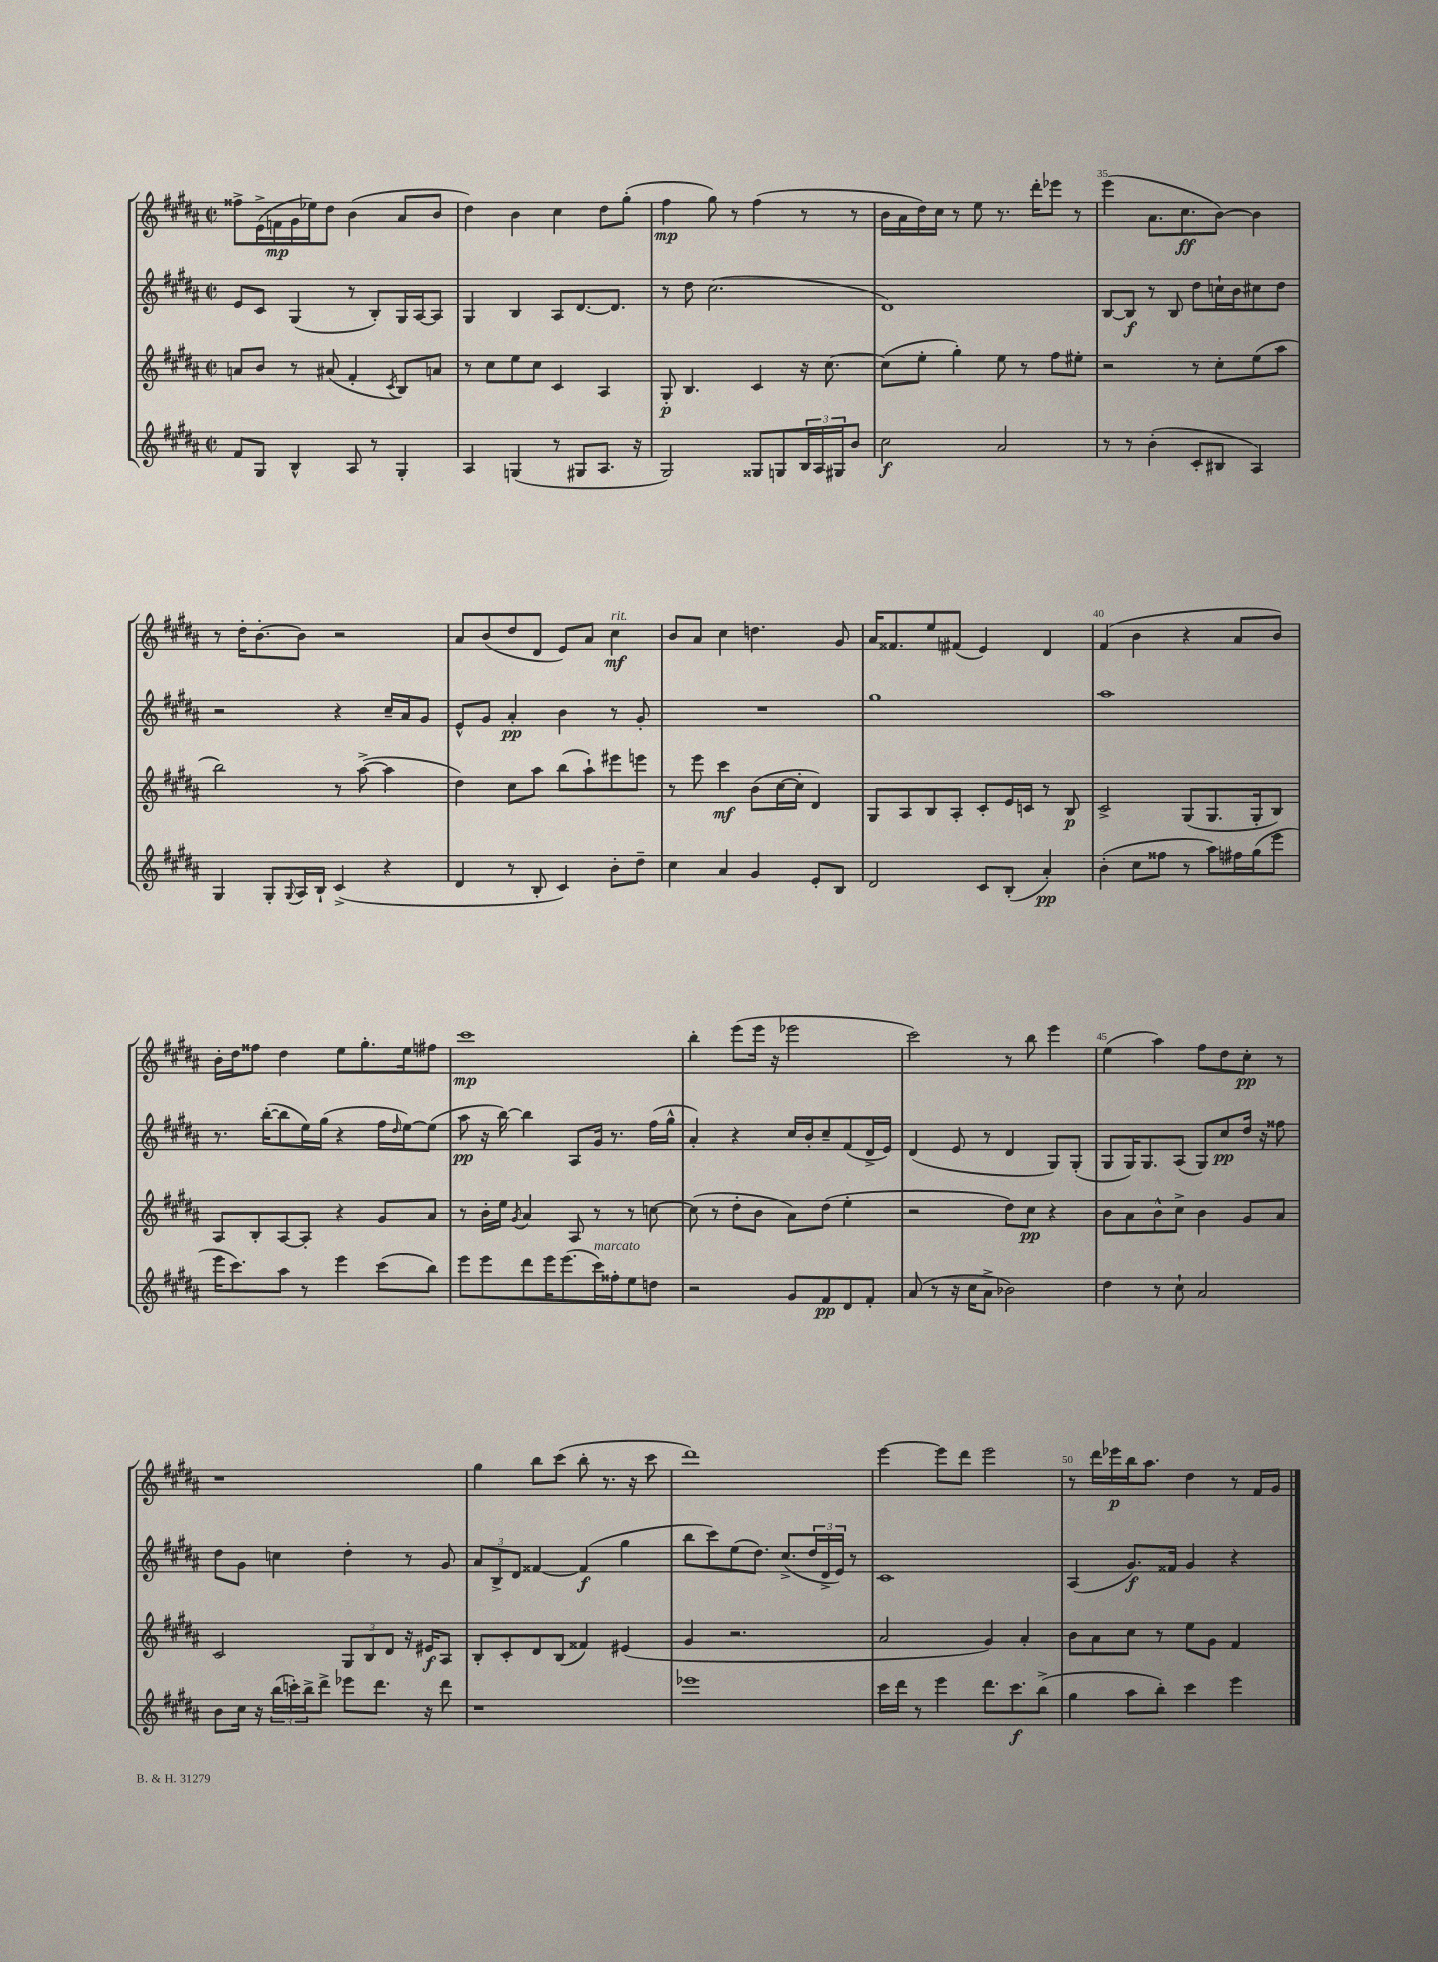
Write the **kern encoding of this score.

**kern	**kern	**kern	**kern
*staff4	*staff3	*staff2	*staff1
*clefG2	*clefG2	*clefG2	*clefG2
*k[f#c#g#d#a#]	*k[f#c#g#d#a#]	*k[f#c#g#d#a#]	*k[f#c#g#d#a#]
*M2/2	*M2/2	*M2/2	*M2/2
*met(c|)	*met(c|)	*met(c|)	*met(c|)
8f#	8a	8e	8ff##^
8G#	8b	8c#	(16e^
.	.	.	16f
4B^^	8r	(4G#	16g#
.	.	.	16ee-)
.	(8a#	.	8dd#
8A#	4f#'	8r	(4b
8r	.	8B')	.
.	8qc#	.	.
4G#'	8B)	16G#	8a#
.	.	[16A#	.
.	8a	8A#]	8b
=	=	=	=
4A#	8r	4G#	4dd#)
.	8cc#	.	.
(4G	8ee	4B	4b
.	8cc#	.	.
8r	4c#	8A#	4cc#
8G#	.	[8.d#	.
8.A#	4A#	.	8dd#
.	.	8.d#]	.
.	.	.	(8gg#'
16r	.	.	.
=	=	=	=
2G#)	8G#'	8r	4ff#
.	4.B	8dd#	.
.	.	(2.cc#	8gg#)
.	.	.	8r
8G##	4c#	.	(4ff#
8G	.	.	.
24B	16r	.	8r
24A#	.	.	.
.	[8.cc#	.	.
24G#	.	.	.
8b	.	.	8r
=	=	=	=
2cc#	(8cc#]	1d#)	16b
.	.	.	16a#
.	8ee'	.	16dd#)
.	.	.	16cc#
.	4gg#')	.	8r
.	.	.	8ee
2a#	8ee	.	8.r
.	8r	.	.
.	.	.	16ddd#'
.	8ff#	.	8eee-
.	8ee#'	.	8r
=	=	=	=
8r	2r	[8B	(4eee
8r	.	8B]	.
(4b'	.	8r	8.a#
.	.	8B	.
.	.	.	8.cc#
8c#'	8r	8dd#	.
8B#	8cc#'	16cc`	[8b)
.	.	16b	.
4A#)	(8ee	8cc#	4b]
.	8aa#	8dd#	.
=	=	=	=
4G#	2bb)	2r	8r
.	.	.	16dd#'
.	.	.	[8.b'
8G#'	.	.	.
8qqG#	.	.	.
16A#	.	.	8b]
16B`	.	.	.
(4c#^	8r	4r	2r
.	([8aa#^	.	.
4r	4aa#]	16cc#~	.
.	.	16a#	.
.	.	8g#	.
=	=	=	=
4d#	4dd#)	8e^^	8a#
.	.	8g#	(8b
8r	8cc#	4a#'	8dd#
8B'	8aa#	.	8d#
4c#)	(8bb	4b	8e)
.	8aa#`)	.	8a#
8b'	8eee#	8r	4cc#
8dd#~	8eee	8g#'	.
=	=	=	=
4cc#	8r	1r	8b
.	8eee	.	8a#
4a#	4ccc#	.	4cc#
4g#	(8b	.	4.dd
.	[16cc#	.	.
.	16cc#']	.	.
8e'	4d#)	.	.
8B	.	.	8g#
=	=	=	=
2d#	8G#	1gg#	16a#
.	.	.	8.f##
.	8A#	.	.
.	8B	.	8ee
.	8A#'	.	(8f#
8c#	8c#'	.	4e)
(8B'	16e	.	.
.	16c	.	.
4a#')	8r	.	4d#
.	8B	.	.
=	=	=	=
(4b'	2c#^	1aa#	(4f#
8cc#	.	.	4b
8ff##	.	.	.
8r	(8G#	.	4r
8aa#)	8.G#	.	.
16ff#	.	.	8a#
(16gg#	16G#'	.	.
8eee	8B)	.	8b)
=	=	=	=
16eee	8A#	8.r	16b'
8.ccc#)	.	.	16dd#
.	8B'	.	8ff##
.	.	([16bb'	.
8aa#	[8A#	8bb]	4dd#
8r	8A#']	16ee)	.
.	.	(16gg#	.
4eee	4r	4r	8ee
.	.	.	8.gg#'
(8ccc#	8g#	16ff#	.
.	.	16qqdd#	.
.	.	[16ee)	16ee
8bb)	8a#	(8ee]	8ff#
=	=	=	=
8eee	8r	8aa#	1ccc#
8eee	16b'	16r	.
.	16ee	[16bb)	.
.	8qg#	.	.
8ddd#	4a#	4bb]	.
16eee	.	.	.
(8.eee	.	.	.
.	8A#	8A#	.
16ccc#)	8r	16g#	.
16ff##'	.	8.r	.
8ee	8r	.	.
8dd	[8cc	(16ff#	.
.	.	16gg#^^	.
=	=	=	=
2r	(8cc]	4a#')	4bb'
.	8r	.	.
.	8dd#'	4r	(8eee
.	8b	.	16eee
.	.	.	16r
8g#	8a#)	16cc#	2eee-
.	.	16b'	.
8f#	(8dd#	8cc#~	.
8d#	4ee'	(8f#	.
8f#'	.	16d#^	.
.	.	16e)	.
=	=	=	=
(8a#	2r	(4d#	2ccc#)
8r	.	.	.
16r	.	8e	.
16cc#	.	.	.
8a#^	.	8r	.
2b-)	8dd#)	4d#	8r
.	8cc#	.	8bb
.	4r	8G#)	4eee
.	.	(8G#'	.
=	=	=	=
4dd#	8b	8G#	(4ee
.	8a#	16G#)	.
.	.	8.G#	.
8r	8b^^	.	4aa#)
8cc#`	8cc#^	(8A#	.
2a#	4b	8G#)	8ff#
.	.	8cc#	8dd#
.	8g#	16dd#	8cc#'
.	.	16r	.
.	8a#	8ff##	8r
=	=	=	=
8b	2c#	8dd#	1r
16cc#	.	8g#	.
16r	.	.	.
(24bb	.	4cc	.
24ccc')	.	.	.
24bb^	.	.	.
8ddd#^	.	.	.
8eee-	12G#	4dd#'	.
.	12B	.	.
8.ddd#	.	.	.
.	12d#	.	.
.	16r	8r	.
16r	16e#	.	.
8ddd#	8A#	8g#	.
=	=	=	=
1r	8B'	12a#	4gg#
.	.	12B^	.
.	8c#'	.	.
.	.	12d#	.
.	8d#	[4f##	8bb
.	(8B	.	(8ccc#
.	4f##)	(4f##]	8bb'
.	.	.	8.r
.	(4e#	4gg#	.
.	.	.	16r
.	.	.	8ccc#
=	=	=	=
1eee-	4g#	8bb	1ddd#)
.	.	8ccc#)	.
.	2.r	(8ee	.
.	.	8.dd#)	.
.	.	(8.cc#^	.
.	.	24dd#	.
.	.	24d#^	.
.	.	24e)	.
.	.	8r	.
=	=	=	=
16ccc#	2a#	1c#	[4eee
16ddd#	.	.	.
8r	.	.	.
4eee	.	.	8eee]
.	.	.	8ddd#
8.ddd#	4g#)	.	2eee
8.ccc#	.	.	.
.	4a#'	.	.
(8bb^	.	.	.
=	=	=	=
4gg#	8b	(4A#	8r
.	8a#	.	16ddd#
.	.	.	16eee-
8aa#	8cc#	8.g#)	16bb
.	.	.	8.aa#
8bb')	8r	.	.
.	.	16f##	.
4ccc#	8ee	4g#	4dd#
.	8g#	.	.
4eee	4f#	4r	8r
.	.	.	16f#
.	.	.	16g#
==	==	==	==
*-	*-	*-	*-
